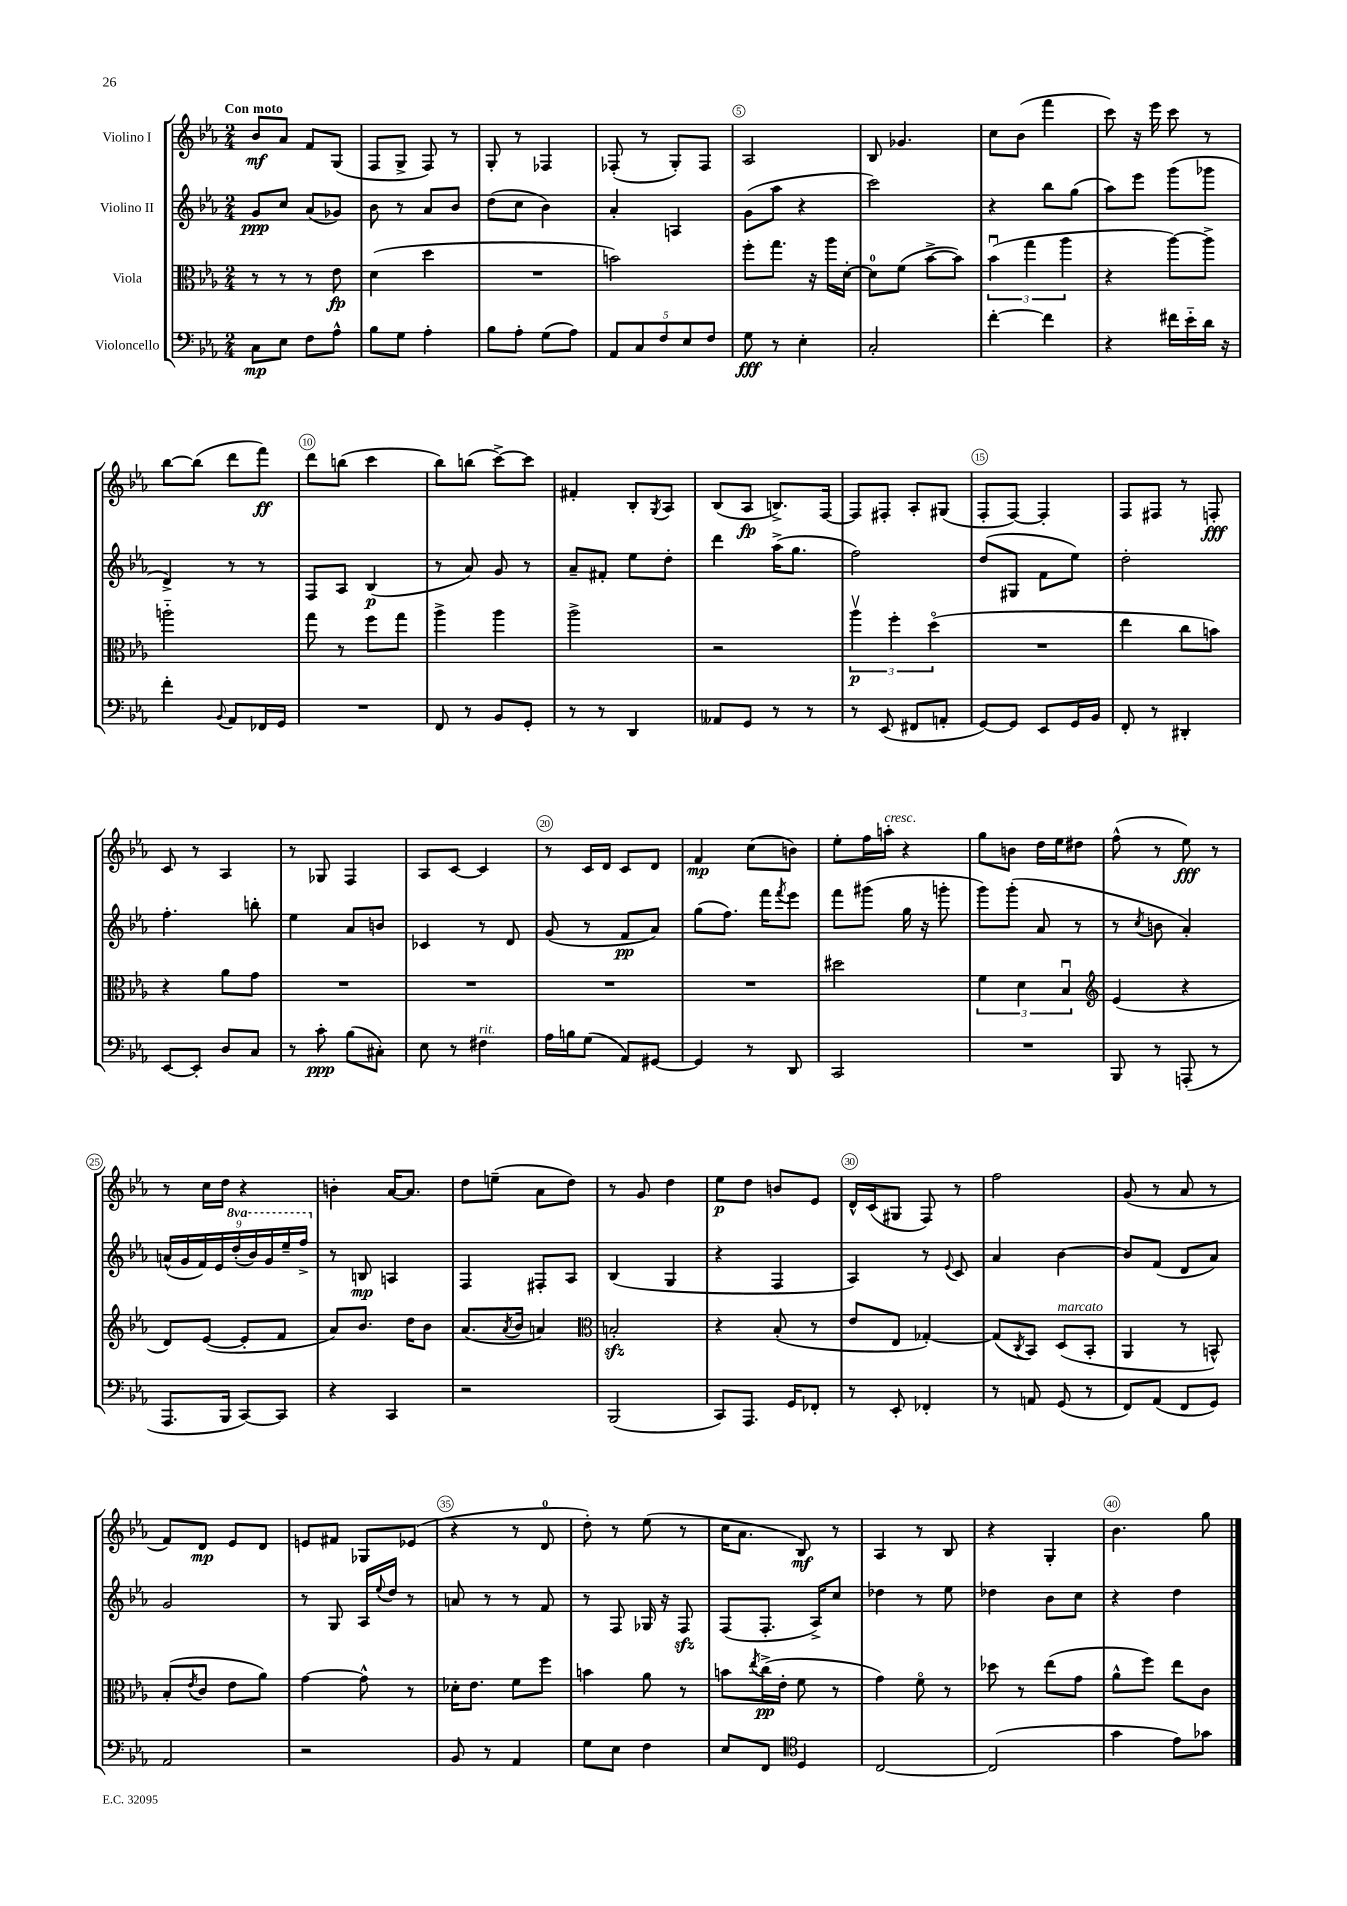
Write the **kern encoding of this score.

**kern	**dynam	**kern	**dynam	**kern	**dynam	**kern	**dynam
*part4	*part4	*part3	*part3	*part2	*part2	*part1	*part1
*staff4	*staff4	*staff3	*staff3	*staff2	*staff2	*staff1	*staff1
*I"Violoncello	*	*I"Viola	*	*I"Violino II	*	*I"Violino I	*
*clefF4	*	*clefC3	*	*clefG2	*	*clefG2	*
*k[b-e-a-]	*	*k[b-e-a-]	*	*k[b-e-a-]	*	*k[b-e-a-]	*
*M2/4	*	*M2/4	*	*M2/4	*	*M2/4	*
=1	=1	=1	=1	=1	=1	=1	=1
!	!	!	!	!	!	!LO:TX:a:B:t=Con moto	!
8C\L	mp	8r	.	8g/L	ppp	8b-/L	mf
8E-\J	.	8r	.	8cc/J	.	8a-/J	.
8F\L	.	8r	.	(8a-/L	.	8f/L	.
8A-^^\J	.	8e-\	fp	8g-X/J)	.	(8G/J	.
=2	=2	=2	=2	=2	=2	=2	=2
8B-\L	.	(4d\	.	8b-\	.	8F/L	.
8G\J	.	.	.	8r	.	8G^/J	.
4A-'\	.	4dd\	.	8a-/L	.	8F/)	.
.	.	.	.	8b-/J	.	8r	.
=3	=3	=3	=3	=3	=3	=3	=3
8B-\L	.	2r	.	(8dd\L	.	8G'/	.
8A-'\J	.	.	.	8cc\J	.	8r	.
(8G\L	.	.	.	4b-\)	.	4F-X/	.
8A-\J)	.	.	.	.	.	.	.
=4	=4	=4	=4	=4	=4	=4	=4
10AA-/L	.	2bn\)	.	4a-'/	.	(8F-X'/	.
10C/	.	.	.	.	.	.	.
.	.	.	.	.	.	8r	.
10F/	.	.	.	.	.	.	.
.	.	.	.	4An/	.	8G'/L)	.
10E-/	.	.	.	.	.	.	.
.	.	.	.	.	.	8F-/J	.
10F/J	.	.	.	.	.	.	.
=5	=5	=5	=5	=5	=5	=5	=5
8G\	fff	8ff'\L	.	(8g\L	.	2A-/	.
8r	.	8.gg\J	.	8aa-\J	.	.	.
4E-'\	.	.	.	4r	.	.	.
.	.	16r	.	.	.	.	.
.	.	16aa-\LL	.	.	.	.	.
.	.	[16d'\JJ	.	.	.	.	.
=6	=6	=6	=6	=6	=6	=6	=6
2C'/	.	8d\L]	.	2ccc\)	.	8B-/	.
.	.	(8f\J	.	.	.	4.g-X/	.
.	.	[8b-^\L	.	.	.	.	.
.	.	8b-\J])	.	.	.	.	.
=7	=7	=7	=7	=7	=7	=7	=7
[4f'\	.	(6b-u\	.	4r	.	8cc\L	.
.	.	.	.	.	.	(8b-\J	.
.	.	6gg\	.	.	.	.	.
4f\]	.	.	.	8bb-\L	.	4fff\	.
.	.	6aa-\	.	.	.	.	.
.	.	.	.	(8gg\J	.	.	.
=8	=8	=8	=8	=8	=8	=8	=8
4r	.	4r	.	8aa-\L)	.	8ccc\)	.
.	.	.	.	8eee-\J	.	16r	.
.	.	.	.	.	.	16eee-\	.
16f#X\LL	.	[8aa-\L)	.	(8ggg\L	.	8ccc\	.
16e-\	.	.	.	.	.	.	.
16d\JJ	.	8aa-^\J]	.	8ggg-X\J	.	8r	.
16r	.	.	.	.	.	.	.
!!LO:LB:g=z
=9	=9	=9	=9	=9	=9	=9	=9
4f'\	.	2aan\	.	4d^/)	.	[8bb-\L	.
.	.	.	.	.	.	(8bb-\J]	.
8qqBB-/	.	.	.	.	.	.	.
8AA-/L	.	.	.	8r	.	8ddd\L	.
16FF-X/L	.	.	.	8r	.	8fff\J)	ff
16GG/JJ	.	.	.	.	.	.	.
=10	=10	=10	=10	=10	=10	=10	=10
2r	.	8gg\	.	8F/L	.	8ddd\L	.
.	.	8r	.	8A-/J	.	(8bbn\J	.
.	.	8ff\L	.	(4B-/	p	4ccc\	.
.	.	8gg\J	.	.	.	.	.
=11	=11	=11	=11	=11	=11	=11	=11
8FF/	.	4aa-^\	.	8r	.	8bb-\L)	.
8r	.	.	.	8a-/)	.	(8bbn\J	.
8BB-/L	.	4aa-\	.	8g/	.	[8ccc^\L)	.
8GG'/J	.	.	.	8r	.	8ccc\J]	.
=12	=12	=12	=12	=12	=12	=12	=12
8r	.	2aa-^\	.	8a-~/L	.	4f#X'/	.
8r	.	.	.	8f#X'/J	.	.	.
4DD/	.	.	.	8ee-\L	.	8B-'/L	.
.	.	.	.	.	.	8qG/	.
.	.	.	.	8dd'\J	.	8A-/J	.
=13	=13	=13	=13	=13	=13	=13	=13
8AA--X/L	.	2r	.	4ddd\	.	(8B-/L	.
8GG/J	.	.	.	.	.	8A-/J	fp
8r	.	.	.	(16aa-^\KL	.	8.Bn^/L)	.
.	.	.	.	8.gg\J	.	.	.
8r	.	.	.	.	.	.	.
.	.	.	.	.	.	[16F/Jk	.
=14	=14	=14	=14	=14	=14	=14	=14
8r	.	6aa-v\	p	2ff\)	.	8F/L]	.
(8EE-/	.	.	.	.	.	8F#X'/J	.
.	.	6ff'\	.	.	.	.	.
8FF#X/L	.	.	.	.	.	8A-'/L	.
.	.	(6dd\	.	.	.	.	.
8AAn'/J	.	.	.	.	.	(8G#X/J	.
=15	=15	=15	=15	=15	=15	=15	=15
[8GG/L)	.	2r	.	(8dd/L	.	8F'/L	.
8GG/J]	.	.	.	8G#X/J	.	[8F/J)	.
8EE-/L	.	.	.	8f\L	.	4F'/]	.
16GG/L	.	.	.	8ee-\J)	.	.	.
16BB-/JJ	.	.	.	.	.	.	.
=16	=16	=16	=16	=16	=16	=16	=16
8FF'/	.	4ee-\	.	2dd'\	.	8F/L	.
8r	.	.	.	.	.	8F#X/J	.
4DD#X'/	.	8cc\L	.	.	.	8r	.
.	.	8bn\J)	.	.	.	8Fn'/	fff
!!LO:LB:g=z
=17	=17	=17	=17	=17	=17	=17	=17
[8EE-/L	.	4r	.	4.ff'\	.	8c/	.
8EE-'/J]	.	.	.	.	.	8r	.
8D/L	.	8a-\L	.	.	.	4A-/	.
8C/J	.	8g\J	.	8bbn'\	.	.	.
=18	=18	=18	=18	=18	=18	=18	=18
8r	.	2r	.	4ee-\	.	8r	.
8c'\	ppp	.	.	.	.	8G-X/	.
(8B-\L	.	.	.	8a-/L	.	4F/	.
8C#X'\J)	.	.	.	8bn/J	.	.	.
=19	=19	=19	=19	=19	=19	=19	=19
8E-\	.	2r	.	4c-X/	.	8A-/L	.
8r	.	.	.	.	.	[8c/J	.
!LO:TX:a:i:t=rit.	!	!	!	!	!	!	!
4F#X\	.	.	.	8r	.	4c/]	.
.	.	.	.	8d/	.	.	.
=20	=20	=20	=20	=20	=20	=20	=20
16A-\LL	.	2r	.	(8g/	.	8r	.
16Bn\J	.	.	.	.	.	.	.
(8G\J	.	.	.	8r	.	16c/LL	.
.	.	.	.	.	.	16d/JJ	.
8AA-/L)	.	.	.	8f/L	pp	8c/L	.
[8GG#X/J	.	.	.	8a-/J)	.	8d/J	.
=21	=21	=21	=21	=21	=21	=21	=21
4GG#/]	.	2r	.	(8gg\L	.	4f/	mp
.	.	.	.	8.ff\J)	.	.	.
8r	.	.	.	.	.	(8cc\L	.
.	.	.	.	16fff\KL	.	.	.
.	.	.	.	8qfff/	.	.	.
8DD/	.	.	.	8eee-\J	.	8bn\J)	.
=22	=22	=22	=22	=22	=22	=22	=22
2CC/	.	2dd#X\	.	8fff\L	.	8ee-'\L	.
.	.	.	.	(8ggg#X\J	.	16ff\L	.
!	!	!	!	!	!	!LO:TX:a:i:t=cresc.	!
.	.	.	.	.	.	16aan'\JJ	.
.	.	.	.	16gg\	.	4r	.
.	.	.	.	16r	.	.	.
.	.	.	.	8gggn'\	.	.	.
=23	=23	=23	=23	=23	=23	=23	=23
2r	.	6f\	.	8ggg\L)	.	8gg\L	.
.	.	.	.	(8ggg'\J	.	8bn\J	.
.	.	6d\	.	.	.	.	.
.	.	.	.	8a-/	.	16dd\LL	.
.	.	.	.	.	.	16ee-\J	.
.	.	6B-u/	.	.	.	.	.
.	.	.	.	8r	.	8dd#X\J	.
=24	=24	=24	=24	=24	=24	=24	=24
*	*	*clefG2	*	*	*	*	*
8BBB-/	.	(4e-/	.	8r	.	(8ff^^\	.
.	.	.	.	8qcc/	.	.	.
8r	.	.	.	8bn\	.	8r	.
(8AAAn'/	.	4r	.	4a-'/)	.	8ee-\)	fff
8r	.	.	.	.	.	8r	.
!!LO:LB:g=z
=25	=25	=25	=25	=25	=25	=25	=25
8.AAA-/L	.	8d/L)	.	(18an^^/LL	.	8r	.
.	.	.	.	18g/	.	.	.
.	.	.	.	18f/)	.	.	.
.	.	([8e-/J	.	.	.	16cc\LL	.
.	.	.	.	18e-/	.	.	.
16BBB-/Jk	.	.	.	.	.	16dd\JJ	.
*	*	*	*	*8va	*	*	*
.	.	.	.	(18ddd'/	.	.	.
[8CC/L)	.	8e-'/L]	.	.	.	4r	.
.	.	.	.	18bb-/)	.	.	.
.	.	.	.	18gg/	.	.	.
8CC/J]	.	8f/J	.	.	.	.	.
.	.	.	.	18eee-~/	.	.	.
.	.	.	.	18fff^/JJ	.	.	.
=26	=26	=26	=26	=26	=26	=26	=26
*	*	*	*	*X8va	*	*	*
4r	.	8a-/L)	.	8r	.	4bn'\	.
.	.	8.b-/J	.	8Bn/	mp	.	.
4CC/	.	.	.	4An/	.	[16a-/KL	.
.	.	16dd\KL	.	.	.	8.a-/J]	.
.	.	8b-\J	.	.	.	.	.
=27	=27	=27	=27	=27	=27	=27	=27
2r	.	(8.a-/L	.	4F/	.	8dd\L	.
.	.	.	.	.	.	(8een~\J	.
.	.	8qa-/	.	.	.	.	.
.	.	16b-/Jk	.	.	.	.	.
.	.	4an/)	.	8F#X'/L	.	8a-\L	.
.	.	.	.	8A-/J	.	8dd\J)	.
=28	=28	=28	=28	=28	=28	=28	=28
*	*	*clefC3	*	*	*	*	*
(2BBB-/	.	2Bnzz'/	.	(4B-/	.	8r	.
.	.	.	.	.	.	8g/	.
.	.	.	.	4G/	.	4dd\	.
=29	=29	=29	=29	=29	=29	=29	=29
8CC/L)	.	4r	.	4r	.	8ee-\L	p
8.AAA-/J	.	.	.	.	.	8dd\J	.
.	.	(8B-'/	.	4F/	.	8bn/L	.
16GG/KL	.	.	.	.	.	.	.
8FF-X'/J	.	8r	.	.	.	8e-/J	.
=30	=30	=30	=30	=30	=30	=30	=30
8r	.	8e-/L	.	4A-/)	.	16d^^/LL	.
.	.	.	.	.	.	(16c/J	.
8EE-'/	.	8E-/J	.	.	.	8G#X/J	.
4FF-X'/	.	[4G-X'/)	.	8r	.	8F/)	.
.	.	.	.	8qqe-/	.	.	.
.	.	.	.	8c/	.	8r	.
=31	=31	=31	=31	=31	=31	=31	=31
8r	.	(8G-/L]	.	4a-/	.	2ff\	.
.	.	8qC/	.	.	.	.	.
8AAn/	.	8BB-/J)	.	.	.	.	.
!	!	!LO:TX:a:i:t=marcato	!	!	!	!	!
(8GG/	.	(8D/L	.	[4b-\	.	.	.
8r	.	8BB-'/J	.	.	.	.	.
=32	=32	=32	=32	=32	=32	=32	=32
8FF/L)	.	4AA-/	.	8b-/L]	.	(8g/	.
(8AA-/J	.	.	.	(8f/J	.	8r	.
8FF/L	.	8r	.	8d/L	.	8a-/	.
8GG/J)	.	8BBn^^/)	.	8a-/J)	.	8r	.
!!LO:LB:g=z
=33	=33	=33	=33	=33	=33	=33	=33
2AA-/	.	(8B-'/L	.	2g/	.	8f/L)	.
.	.	8qe-/	.	.	.	.	.
.	.	8c/J	.	.	.	8d/J	mp
.	.	8e-\L	.	.	.	8e-/L	.
.	.	8a-\J)	.	.	.	8d/J	.
=34	=34	=34	=34	=34	=34	=34	=34
2r	.	[4g\	.	8r	.	8en/L	.
.	.	.	.	8G/	.	8f#X/J	.
.	.	8g^^\]	.	16A-/LL	.	8G-X/L	.
.	.	.	.	8qqee-/	.	.	.
.	.	.	.	16dd/JJ	.	.	.
.	.	8r	.	8r	.	(8e-X/J	.
=35	=35	=35	=35	=35	=35	=35	=35
8BB-/	.	16d-X'\KL	.	8an/	.	4r	.
.	.	8.e-\J	.	.	.	.	.
8r	.	.	.	8r	.	.	.
4AA-/	.	8f\L	.	8r	.	8r	.
.	.	8ff\J	.	8f/	.	8d/	.
=36	=36	=36	=36	=36	=36	=36	=36
8G\L	.	4bn\	.	8r	.	8dd'\)	.
8E-\J	.	.	.	8F/	.	8r	.
4F\	.	8a-\	.	16G-X/	.	(8ee-\	.
.	.	.	.	16r	.	.	.
.	.	8r	.	8Fzz/	.	8r	.
=37	=37	=37	=37	=37	=37	=37	=37
8E-/L	.	8bn\L	.	(8F/L	.	16cc\KL	.
.	.	.	.	.	.	8.a-\J	.
.	.	8qee-/	.	.	.	.	.
8FF/J	.	(16cc^\L	pp	8.F'/J	.	.	.
.	.	16e-'\JJ	.	.	.	.	.
*clefC4	*	*	*	*	*	*	*
4D/	.	8f\	.	.	.	8B-/)	mf
.	.	.	.	16A-^/KL)	.	.	.
.	.	8r	.	8cc/J	.	8r	.
=38	=38	=38	=38	=38	=38	=38	=38
[2C/	.	4g\)	.	4dd-X\	.	4A-/	.
.	.	8f\	.	8r	.	8r	.
.	.	8r	.	8ee-\	.	8B-/	.
=39	=39	=39	=39	=39	=39	=39	=39
(2C/]	.	8dd-X\	.	4dd-X\	.	4r	.
.	.	8r	.	.	.	.	.
.	.	(8ee-\L	.	8b-\L	.	4G'/	.
.	.	8g\J	.	8cc\J	.	.	.
=40	=40	=40	=40	=40	=40	=40	=40
4g\	.	8a-^^\L	.	4r	.	4.b-\	.
.	.	8ff\J)	.	.	.	.	.
8e-\L)	.	8ee-\L	.	4dd\	.	.	.
8g-X\J	.	8c\J	.	.	.	8gg\	.
==	==	==	==	==	==	==	==
*-	*-	*-	*-	*-	*-	*-	*-
